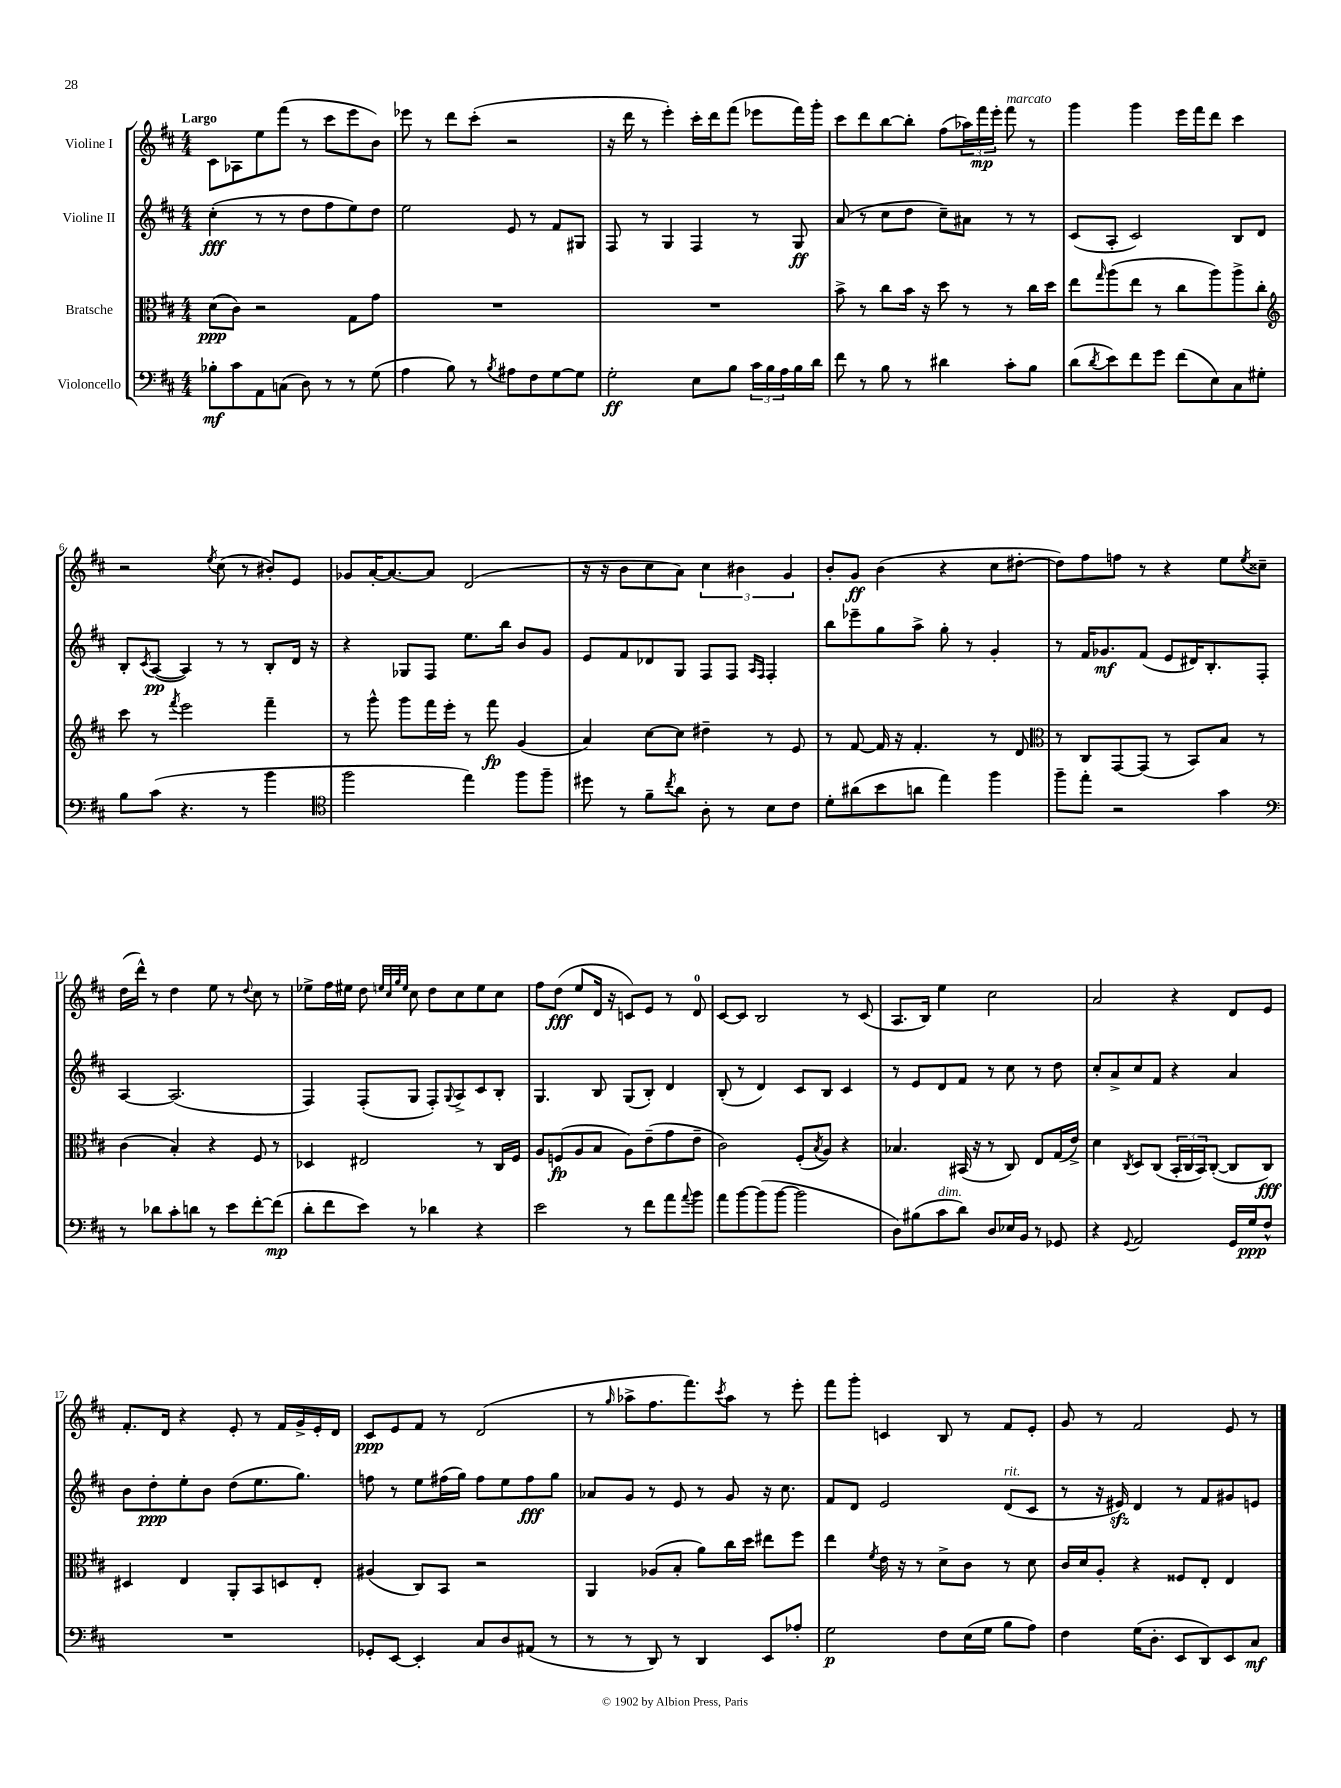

**kern	**dynam	**kern	**dynam	**kern	**dynam	**kern	**dynam
*part4	*part4	*part3	*part3	*part2	*part2	*part1	*part1
*staff4	*staff4	*staff3	*staff3	*staff2	*staff2	*staff1	*staff1
*I"Violoncello	*	*I"Bratsche	*	*I"Violine II	*	*I"Violine I	*
*clefF4	*	*clefC3	*	*clefG2	*	*clefG2	*
*k[f#c#]	*	*k[f#c#]	*	*k[f#c#]	*	*k[f#c#]	*
*M4/4	*	*M4/4	*	*M4/4	*	*M4/4	*
=1	=1	=1	=1	=1	=1	=1	=1
!	!	!	!	!	!	!LO:TX:a:B:t=Largo	!
8B-X'\L	mf	(8d\L	ppp	(4cc#'\	fff	8c#\L	.
8c#\	.	8c#\J)	.	.	.	8A-X\	.
8AA\	.	2r	.	8r	.	8ee\	.
(8Cn\J	.	.	.	8r	.	(8fff#\J	.
8D\)	.	.	.	8dd\L	.	8r	.
8r	.	.	.	8ff#\	.	8ccc#\L	.
8r	.	8G\L	.	8ee\)	.	8eee\	.
(8G\	.	8g\J	.	8dd\J	.	8b\J)	.
=2	=2	=2	=2	=2	=2	=2	=2
4A\	.	1r	.	2ee\	.	8eee-X\	.
.	.	.	.	.	.	8r	.
8B\)	.	.	.	.	.	8ddd\L	.
8r	.	.	.	.	.	(8ccc#'\J	.
8qB/	.	.	.	.	.	.	.
8A#X\L	.	.	.	8e/	.	2r	.
8F#\	.	.	.	8r	.	.	.
[8G\	.	.	.	8f#/L	.	.	.
8G\J]	.	.	.	8G#X/J	.	.	.
=3	=3	=3	=3	=3	=3	=3	=3
2G'\	ff	1r	.	8F#/	.	16r	.
.	.	.	.	.	.	16ddd\	.
.	.	.	.	8r	.	8r	.
.	.	.	.	4G/	.	4eee'\)	.
8E\L	.	.	.	4F#/	.	16ccc#'\LL	.
.	.	.	.	.	.	16ddd\J	.
8B\J	.	.	.	.	.	(8fff#\J	.
24c#\LL	.	.	.	8r	.	8eee-X\L	.
24B\	.	.	.	.	.	.	.
24A\	.	.	.	.	.	.	.
16B\	.	.	.	8G/	ff	16fff#\L)	.
16d\JJ	.	.	.	.	.	16ggg'\JJ	.
=4	=4	=4	=4	=4	=4	=4	=4
8f#\	.	8b^\	.	(8a/	.	8ccc#\L	.
8r	.	8r	.	8r	.	8ddd\	.
8B\	.	8cc#\L	.	8cc#\L	.	[8bb\	.
8r	.	16b\Jk	.	8dd\J	.	8bb'\J]	.
.	.	16r	.	.	.	.	.
4d#X\	.	8dd\	.	8cc#~\L)	.	(8ff#\L	.
.	.	8r	.	8a#X\J	.	24aa-X\L)	.
.	.	.	.	.	.	24fff#\	mp
.	.	.	.	.	.	24eee'\JJ	.
!	!	!	!	!	!	!LO:TX:a:i:t=marcato	!
8c#'\L	.	8r	.	8r	.	8fff#\	.
8B\J	.	16cc#\LL	.	8r	.	8r	.
.	.	16dd\JJ	.	.	.	.	.
=5	=5	=5	=5	=5	=5	=5	=5
(8d\L	.	8ee\L	.	(8c#/L	.	4ggg\	.
8qd/	.	16qqgg/	.	.	.	.	.
8e\)	.	(8aa\	.	8A'/J	.	.	.
8f#\	.	8ee\J	.	2c#/)	.	4ggg\	.
8g\J	.	8r	.	.	.	.	.
(8f#\L	.	8cc#\L	.	.	.	16eee\LL	.
.	.	.	.	.	.	16fff#\J	.
8E\)	.	8aa\)	.	.	.	8ddd\J	.
8C#\	.	8aa^\	.	8B/L	.	4ccc#\	.
8G#X'\J	.	8cc#'\J	.	8d/J	.	.	.
!!LO:LB:g=z
=6	=6	=6	=6	=6	=6	=6	=6
*	*	*clefG2	*	*	*	*	*
8B\L	.	8ccc#\	.	8B'/L	.	2r	.
.	.	.	.	8qc#/	.	.	.
(8c#\J	.	8r	.	([8A/J	pp	.	.
.	.	8qfff#/	.	.	.	.	.
4.r	.	2eee\	.	4A/])	.	.	.
.	.	.	.	.	.	8qee/	.
.	.	.	.	8r	.	(8cc#\	.
8r	.	.	.	8r	.	8r	.
4b\	.	4fff#~\	.	8B'/L	.	8b#X'/L)	.
.	.	.	.	16d/Jk	.	8e/J	.
.	.	.	.	16r	.	.	.
=7	=7	=7	=7	=7	=7	=7	=7
*clefC4	*	*	*	*	*	*	*
2ff#\	.	8r	.	4r	.	8g-X/L	.
.	.	8ggg^^\	.	.	.	[16a'/K	.
.	.	.	.	.	.	8.a/_	.
.	.	8ggg\L	.	8G-X/L	.	.	.
.	.	16fff#\L	.	8F#/J	.	8a/J]	.
.	.	16eee'\JJ	.	.	.	.	.
4ee\)	.	8r	.	8.ee\L	.	(2d/	.
.	.	8fff#\	fp	.	.	.	.
.	.	.	.	16bb\Jk	.	.	.
8ff#\L	.	(4g/	.	8b/L	.	.	.
8ff#~\J	.	.	.	8g/J	.	.	.
=8	=8	=8	=8	=8	=8	=8	=8
8dd#X\	.	4a/)	.	8e/L	.	16r	.
.	.	.	.	.	.	16r	.
8r	.	.	.	8f#/	.	8b\L	.
8f#~\L	.	[8cc#\L	.	8d-X/	.	8cc#\	.
8qcc#/	.	.	.	.	.	.	.
8a\J	.	8cc#\J]	.	8G/J	.	8a\J)	.
8A'\	.	4dd#X~\	.	8F#/L	.	6cc#\	.
8r	.	.	.	8F#/J	.	.	.
.	.	.	.	.	.	6b#X\	.
.	.	.	.	16qqA/LL	.	.	.
.	.	.	.	16qqF#/JJ	.	.	.
8B\L	.	8r	.	4F#'/	.	.	.
.	.	.	.	.	.	6g/	.
8c#\J	.	8e/	.	.	.	.	.
=9	=9	=9	=9	=9	=9	=9	=9
8d'\L	.	8r	.	8bb\L	.	8b'/L	.
(8a#X\	.	[8f#/	.	8eee-X~\	.	8g/J	ff
8b\	.	16f#/]	.	8gg\	.	(4b\	.
.	.	16r	.	.	.	.	.
8an\J	.	4.f#'/	.	8aa^\J	.	.	.
4ee\)	.	.	.	8gg'\	.	4r	.
.	.	.	.	8r	.	.	.
4ff#\	.	8r	.	4g'/	.	8cc#\L	.
.	.	8d/	.	.	.	[8dd#X'\J	.
=10	=10	=10	=10	=10	=10	=10	=10
*	*	*clefC3	*	*	*	*	*
8ff#~\L	.	8r	.	8r	.	8dd#\L])	.
8ee'\J	.	8C#/L	.	16f#/KL	.	8ff#\	.
.	.	.	.	8.g-X/	mf	.	.
2r	.	[8GG/	.	.	.	8ffn\J	.
.	.	(8GG/J]	.	(8f#/J	.	8r	.
.	.	8r	.	8e/L	.	4r	.
.	.	8BB/L)	.	16d#X/K)	.	.	.
.	.	.	.	8.B'/	.	.	.
4g\	.	8B/J	.	.	.	8ee\L	.
.	.	.	.	.	.	8qee/	.
.	.	8r	.	8F#'/J	.	8cc##X~\J	.
!!LO:LB:g=z
=11	=11	=11	=11	=11	=11	=11	=11
*clefF4	*	*	*	*	*	*	*
8r	.	(4c#\	.	[4A/	.	(16dd\LL	.
.	.	.	.	.	.	16ddd^^\JJ)	.
8d-X\L	.	.	.	.	.	8r	.
8c#'\	.	4B'/)	.	(2.A/]	.	4dd\	.
8dn\J	.	.	.	.	.	.	.
8r	.	4r	.	.	.	8ee\	.
8e\L	.	.	.	.	.	8r	.
.	.	.	.	.	.	8qqdd/	.
[8f#'\	.	8F#/	.	.	.	8cc#\	.
(8f#\J]	mp	8r	.	.	.	8r	.
=12	=12	=12	=12	=12	=12	=12	=12
8d'\L	.	4D-X/	.	4F#/)	.	8ee-X^\L	.
8f#\	.	.	.	.	.	16ff#\L	.
.	.	.	.	.	.	16ee#X\JJ	.
8e\J)	.	2E#X/	.	(8F#'/L	.	8dd\	.
.	.	.	.	.	.	32qqeen/LLL	.
.	.	.	.	.	.	32qqcc#/	.
.	.	.	.	.	.	32qqgg/	.
.	.	.	.	.	.	32qqee/JJJ	.
8r	.	.	.	8G/J	.	8cc#\	.
4d-X\	.	.	.	8F#'/L)	.	8dd\L	.
.	.	.	.	8qqG/	.	.	.
.	.	.	.	8A^/	.	8cc#\	.
4r	.	8r	.	8c#/	.	8ee\	.
.	.	16C#/LL	.	8B'/J	.	8cc#\J	.
.	.	16F#/JJ	.	.	.	.	.
=13	=13	=13	=13	=13	=13	=13	=13
2e\	.	8A/L	.	4.G/	.	8ff#\L	.
.	.	(8Fn/	fp	.	.	(8dd\J	fff
.	.	8A/	.	.	.	8ee/L	.
.	.	8B/J	.	8B/	.	16d/Jk	.
.	.	.	.	.	.	16r	.
8r	.	8A\L)	.	(8G/L	.	8cn/L)	.
8f#\L	.	(8e~\	.	8B'/J)	.	8e/J	.
8a\	.	8g\	.	4d/	.	8r	.
8qqa/	.	.	.	.	.	.	.
8b\J	.	8e~\J	.	.	.	8d/	.
=14	=14	=14	=14	=14	=14	=14	=14
8a\L	.	2c#\)	.	(8B'/	.	[8c#/L	.
[8b\	.	.	.	8r	.	8c#/J]	.
(8b\]	.	.	.	4d/)	.	2B/	.
[8b\J	.	.	.	.	.	.	.
2b\]	.	(8F#'/L	.	8c#/L	.	.	.
.	.	8qB/	.	.	.	.	.
.	.	8A/J)	.	8B/J	.	.	.
.	.	4r	.	4c#/	.	8r	.
.	.	.	.	.	.	(8c#/	.
=15	=15	=15	=15	=15	=15	=15	=15
8D\L)	.	4.B-X/	.	8r	.	8.A/L	.
(8B#X\	.	.	.	8e/L	.	.	.
.	.	.	.	.	.	16B/Jk)	.
!LO:TX:a:i:t=dim.	!	!	!	!	!	!	!
8c#\	.	.	.	8d/	.	4ee\	.
8d\J)	.	(16BB#X/	.	8f#/J	.	.	.
.	.	16r	.	.	.	.	.
8D/L	.	8r	.	8r	.	2cc#\	.
16E-X/L	.	8C#/)	.	8cc#\	.	.	.
16BB/JJ	.	.	.	.	.	.	.
8r	.	8E/L	.	8r	.	.	.
8GG-X/	.	(16G/L	.	8dd\	.	.	.
.	.	16e^/JJ)	.	.	.	.	.
=16	=16	=16	=16	=16	=16	=16	=16
4r	.	4d\	.	8cc#'/L	.	2a/	.
.	.	.	.	8a^/	.	.	.
8qqGG/	.	8qC#/	.	.	.	.	.
2AA/	.	8D/L	.	8cc#/	.	.	.
.	.	(8C#/J	.	8f#/J	.	.	.
.	.	24BB'/LL	.	4r	.	4r	.
.	.	24C#/	.	.	.	.	.
.	.	24BB/J)	.	.	.	.	.
.	.	([8C#'/J	.	.	.	.	.
16GG/LL	.	8C#/L]	.	4a/	.	8d/L	.
16G/J	ppp	.	.	.	.	.	.
8F#^^/J	.	8C#/J)	fff	.	.	8e/J	.
!!LO:LB:g=z
=17	=17	=17	=17	=17	=17	=17	=17
1r	.	4D#X/	.	8b\L	.	8.f#'/L	.
.	.	.	.	8dd'\	ppp	.	.
.	.	.	.	.	.	16d/Jk	.
.	.	4E/	.	8ee'\	.	4r	.
.	.	.	.	8b\J	.	.	.
.	.	8AA'/L	.	(8dd\L	.	8e'/	.
.	.	8BB/	.	8.ee\	.	8r	.
.	.	8Dn/	.	.	.	16f#/LL	.
.	.	.	.	8.gg\J)	.	16g^/	.
.	.	8E'/J	.	.	.	16e'/	.
.	.	.	.	.	.	16d/JJ	.
=18	=18	=18	=18	=18	=18	=18	=18
8GG-X'/L	.	(4A#X/	.	8ffn\	.	8c#/L	ppp
[8EE/J	.	.	.	8r	.	8e/	.
4EE'/]	.	8C#/L)	.	8ee\L	.	8f#/J	.
.	.	8BB/J	.	(16ff#X\L	.	8r	.
.	.	.	.	16gg\JJ)	.	.	.
8C#/L	.	2r	.	8ff#\L	.	(2d/	.
8D/	.	.	.	8ee\	.	.	.
(8AA#X/J	.	.	.	8ff#\	fff	.	.
8r	.	.	.	8gg\J	.	.	.
=19	=19	=19	=19	=19	=19	=19	=19
8r	.	4AA/	.	8a-X/L	.	8r	.
.	.	.	.	.	.	16qqgg/	.
8r	.	.	.	8g/J	.	8aa-X^\L	.
8DD/)	.	(8A-X/L	.	8r	.	8.ff#\	.
8r	.	8B'/J	.	8e/	.	.	.
.	.	.	.	.	.	8.fff#\)	.
4DD/	.	8a\L)	.	8r	.	.	.
.	.	.	.	.	.	8qccc#/	.
.	.	16cc#\L	.	8g/	.	8aa-\J	.
.	.	16dd\JJ	.	.	.	.	.
8EE/L	.	8ee#X\L	.	16r	.	8r	.
.	.	.	.	8.cc#\	.	.	.
8A-X'/J	.	8ff#\J	.	.	.	8eee'\	.
=20	=20	=20	=20	=20	=20	=20	=20
2G\	p	4ee\	.	8f#/L	.	8fff#\L	.
.	.	.	.	8d/J	.	8ggg'\J	.
.	.	8qf#/	.	.	.	.	.
.	.	16e\	.	2e/	.	4cn/	.
.	.	16r	.	.	.	.	.
.	.	8r	.	.	.	.	.
8F#\L	.	8d^\L	.	.	.	8B/	.
(16E\L	.	8c#\J	.	.	.	8r	.
16G\JJ	.	.	.	.	.	.	.
!	!	!	!	!LO:TX:a:i:t=rit.	!	!	!
8B\L	.	8r	.	(8d/L	.	8f#/L	.
8A\J)	.	8d\	.	8c#/J	.	8e'/J	.
=21	=21	=21	=21	=21	=21	=21	=21
4F#\	.	16c#/LL	.	8r	.	8g/	.
.	.	16d/J	.	.	.	.	.
.	.	8A'/J	.	16r	.	8r	.
.	.	.	.	16e#Xzz/)	.	.	.
(16G\KL	.	4r	.	4d/	.	2f#/	.
8.D'\J	.	.	.	.	.	.	.
8EE/L	.	8F##X/L	.	8r	.	.	.
8DD/)	.	8E'/J	.	8f#/L	.	.	.
8EE/	.	4E/	.	8g#X/	.	8e/	.
8C#/J	mf	.	.	8en/J	.	8r	.
==	==	==	==	==	==	==	==
*-	*-	*-	*-	*-	*-	*-	*-
